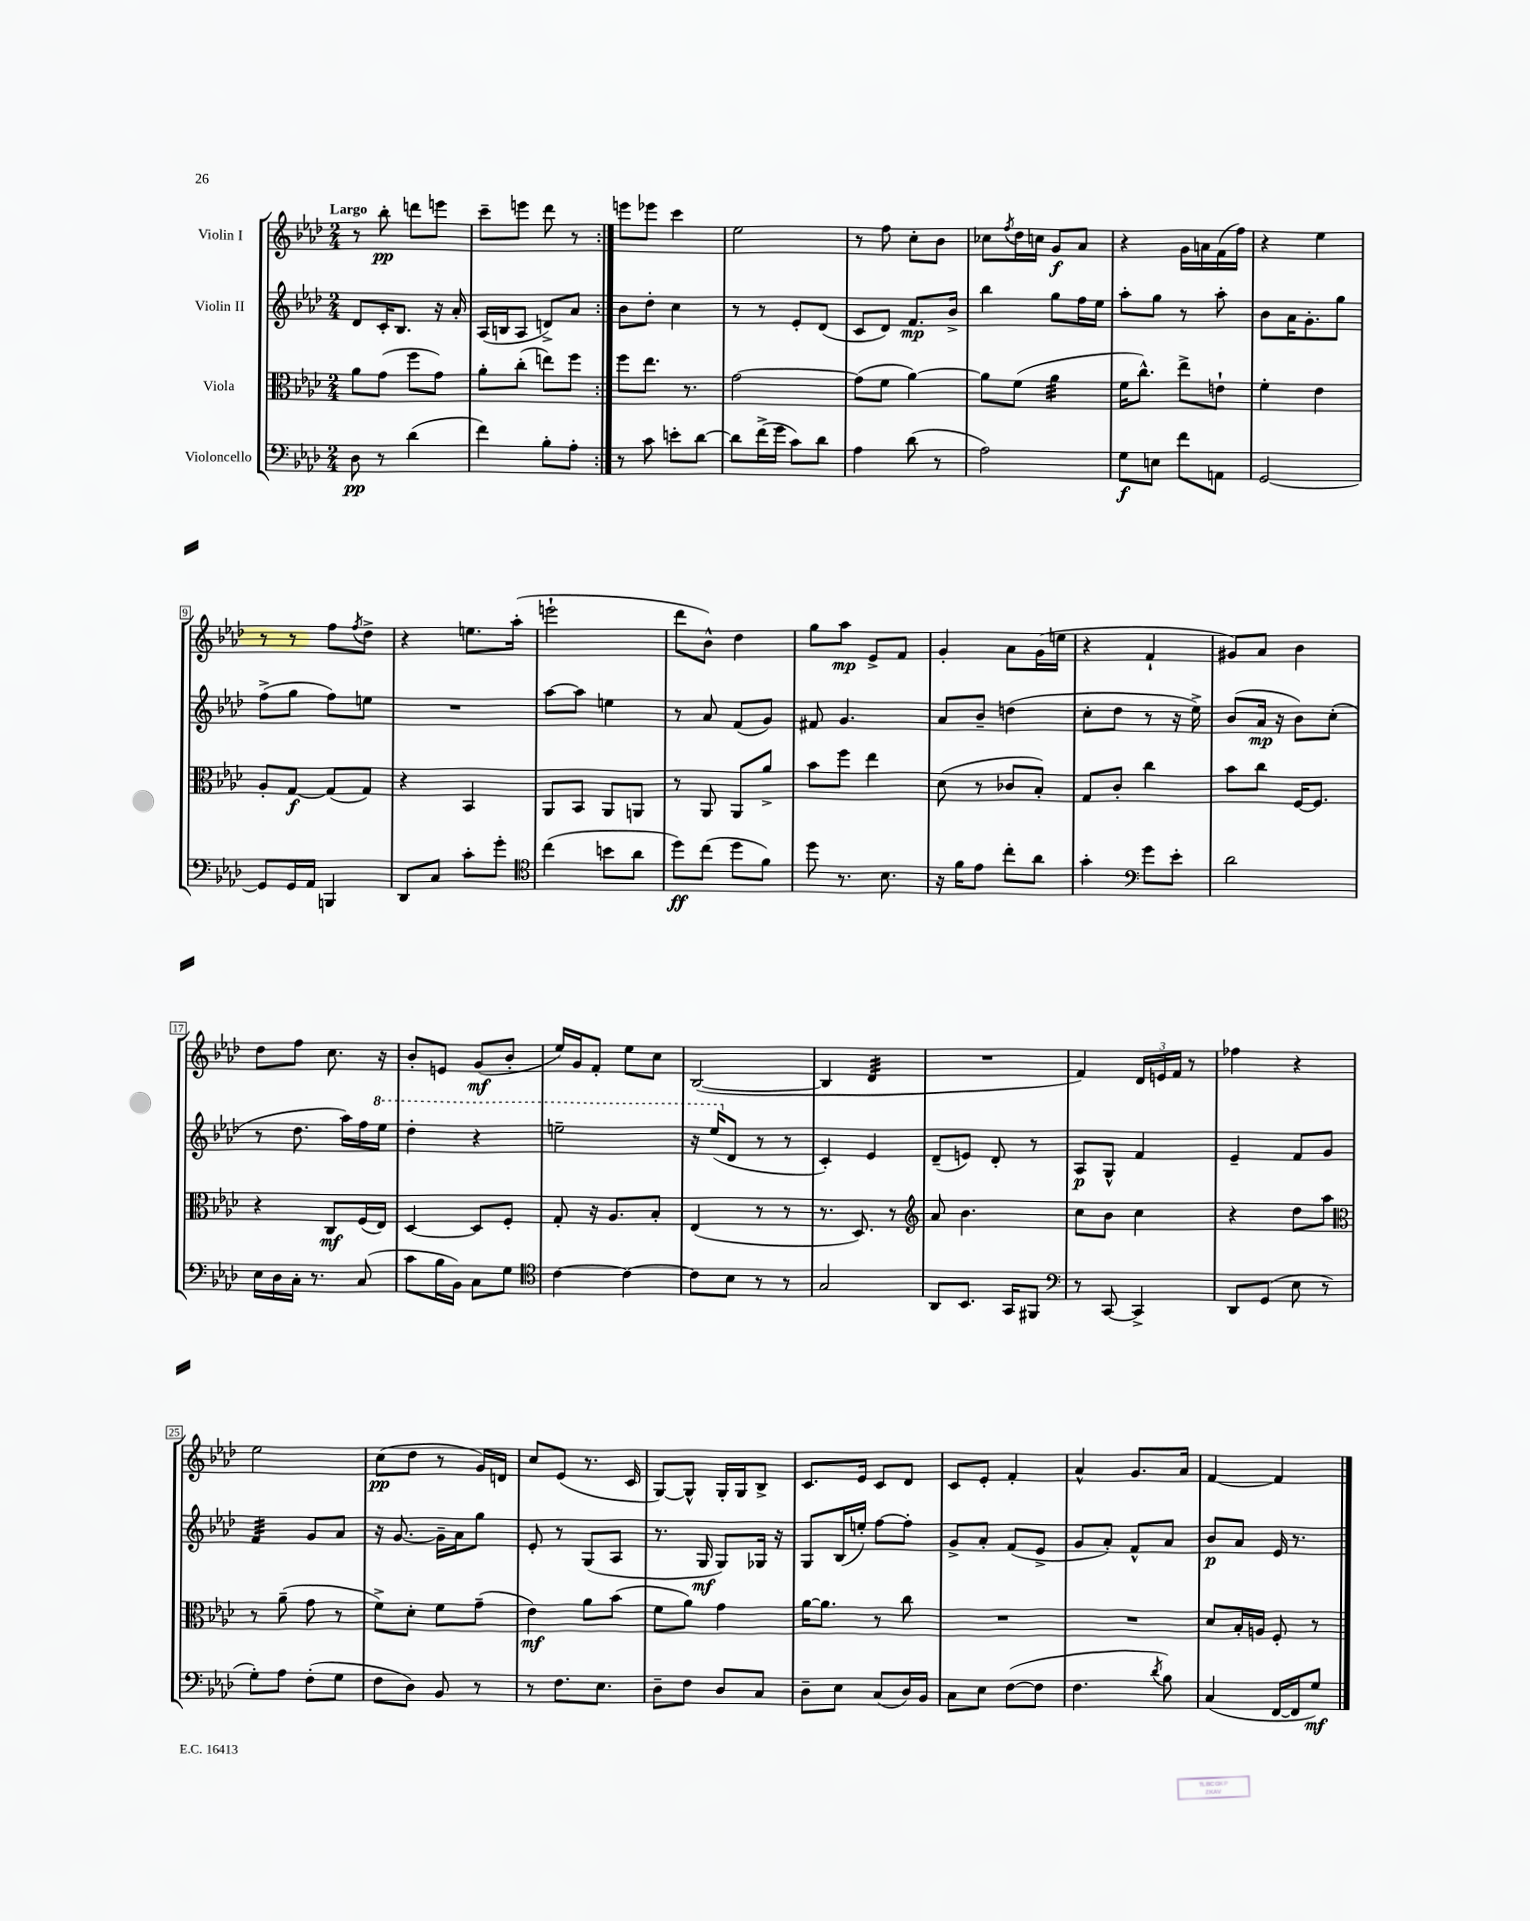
<<
\new StaffGroup <<
\new Staff = "s0" \with { instrumentName = "Violin I" } {
    \clef treble \key aes \major \numericTimeSignature \time 2/4 \tempo "Largo"
    \repeat volta 2 { r8 bes''8-.\pp d'''8 e'''8 |
    c'''8-- e'''8 des'''8 r8 | }
    e'''8 ees'''8 c'''4 |
    ees''2 |
    r8 f''8 c''8-. bes'8 |
    ces''8 \acciaccatura { f''8 } des''16 c''16 g'8\f aes'8 |
    r4 g'16 a'16 f'16( f''16) |
    r4 ees''4 |
    r8 r8 f''8 \acciaccatura { f''8 } des''8-> |
    r4 e''8. aes''16-.( |
    e'''2-! |
    des'''8 bes'8-^) des''4 |
    g''8 aes''8\mp ees'8-> f'8 |
    g'4-. aes'8 g'16( e''16 |
    r4 f'4-! |
    gis'8) aes'8 bes'4 |
    des''8 f''8 c''8. r16 |
    bes'8-. e'8 g'8\mf( bes'8-. |
    ees''16) g'16 f'8-. ees''8 c''8 |
    bes2~( |
    bes4 des'4:32 |
    R2 |
    f'4) \tuplet 3/2 { des'16 e'16 f'16 } r8 |
    fes''4 r4 |
    ees''2 |
    c''8\pp( des''8 r8 g'16) d'16 |
    c''8 ees'8( r8. c'16 |
    g8~) g8-^ g16-. g16 bes8-> |
    c'8. ees'16 c'8 des'8 |
    c'8 ees'8-. f'4-. |
    aes'4-^ g'8. aes'16 |
    f'4~ f'4 \bar "|." |
}
\new Staff = "s1" \with { instrumentName = "Violin II" } {
    \clef treble \key aes \major \numericTimeSignature \time 2/4
    \repeat volta 2 { des'8 c'16-. bes8. r16 aes'16-. |
    aes16( b16 aes8 d'8->) aes'8 | }
    bes'8 des''8-. c''4 |
    r8 r8 ees'8-. des'8( |
    c'8 des'8) f'8.\mp bes'16-> |
    bes''4 g''8 f''16 ees''16 |
    aes''8-. g''8 r8 aes''8-. |
    bes'8 aes'16 g'8.-. g''8 |
    f''8->( g''8 f''8) e''8 |
    R2 |
    aes''8~ aes''8 e''4 |
    r8 aes'8 f'8( g'8) |
    fis'8 g'4. |
    aes'8 bes'8-- d''4( |
    c''8-. des''8 r8 r16 ees''16->) |
    bes'8( aes'16\mp r16 bes'8) c''8-.( |
    r8 des''8. aes''16) f''16 \ottava #1 ees'''16 |
    des'''4-. r4 |
    e'''2-- |
    r16 ees'''16( \ottava #0 des'8 r8 r8 |
    c'4-.) ees'4 |
    des'8--( e'8) des'8-. r8 |
    aes8\p g8-^ f'4 |
    ees'4-- f'8 g'8 |
    f'4:32 g'8 aes'8 |
    r16 g'8.~ g'16-- aes'16 g''8 |
    ees'8-. r8 g8( aes8 |
    r8. g16\mf g8) ges16 r16 |
    g8 bes16( e''16-.) f''8~ f''8-. |
    g'8-> aes'8-. f'8( ees'8-> |
    g'8 aes'8-.) f'8-^ aes'8 |
    bes'8\p aes'8 ees'16 r8. \bar "|." |
}
\new Staff = "s2" \with { instrumentName = "Viola" } {
    \clef alto \key aes \major \numericTimeSignature \time 2/4
    \repeat volta 2 { aes'8 g'8( f''8 g'8) |
    aes'8-. c''8-.( e''8) f''8 | }
    f''8 ees''8. r8. |
    g'2~ |
    g'8( f'8 aes'4~) |
    aes'8 f'8( aes'4:32 |
    f'16 c''8.-^) ees''8-> e'8-! |
    f'4-. ees'4 |
    aes8-. g8~\f g8( g8) |
    r4 bes,4 |
    aes,8 bes,8 aes,8 a,8 |
    r8 aes,8 aes,8 aes'8-> |
    bes'8 f''8 ees''4 |
    des'8( r8 ces'8 bes8-.) |
    g8 c'8-. c''4 |
    bes'8 c''8 f16~ f8. |
    r4 c8\mf f16( ees16) |
    des4~ des8 f8-. |
    g8-. r16 aes8. bes8-. |
    ees4( r8 r8 |
    r8. des8.) r8 |
    \clef treble aes'8 bes'4. |
    c''8 bes'8 c''4 |
    r4 des''8 aes''8 |
    \clef alto r8 aes'8--( g'8 r8 |
    f'8->) des'8-. f'8 g'8--( |
    ees'4\mf) aes'8 bes'8( |
    f'8 aes'8) g'4 |
    aes'16~ aes'8. r8 c''8 |
    R2 |
    R2 |
    des'8 bes16-. a16 f8-. r8 \bar "|." |
}
\new Staff = "s3" \with { instrumentName = "Violoncello" } {
    \clef bass \key aes \major \numericTimeSignature \time 2/4
    \repeat volta 2 { des8\pp r8 des'4( |
    f'4) bes8-. aes8-. | }
    r8 c'8 e'8-. des'8~ |
    des'8 f'16->( g'16 c'8) des'8 |
    aes4 des'8( r8 |
    aes2) |
    g8\f e8 f'8 a,8 |
    g,2~ |
    g,8 g,16 aes,16 b,,4 |
    des,8 c8 c'8-. g'8-. |
    \clef tenor c''4( b'8 aes'8 |
    des''8\ff) c''8( des''8 f'8) |
    des''8 r8. bes8. |
    r16 f'16 ees'8 c''8-. aes'8 |
    g'4-. \clef bass g'8 ees'8-. |
    des'2 |
    ees16 des16 c16-. r8. c8( |
    c'8 bes16 bes,16) c8 g8 |
    \clef tenor c'4~ c'4~ |
    c'8 bes8 r8 r8 |
    g2 |
    aes,8 bes,8. g,16 fis,8 |
    \clef bass r8 c,8~ c,4-> |
    des,8 g,8( ees8 r8 |
    g8-.) aes8 f8-.( g8 |
    f8 des8) bes,8 r8 |
    r8 f8. ees8. |
    des8-- f8 des8 c8 |
    des8-- ees8 c8( des16) bes,16 |
    c8 ees8 f8~( f8 |
    f4. \acciaccatura { des'8 } bes8) |
    c4( f,16~ f,16 g8\mf) \bar "|." |
}
>>
>>
\layout { \context { \Score \override BarNumber.stencil = #(make-stencil-boxer 0.1 0.3 ly:text-interface::print) } }
